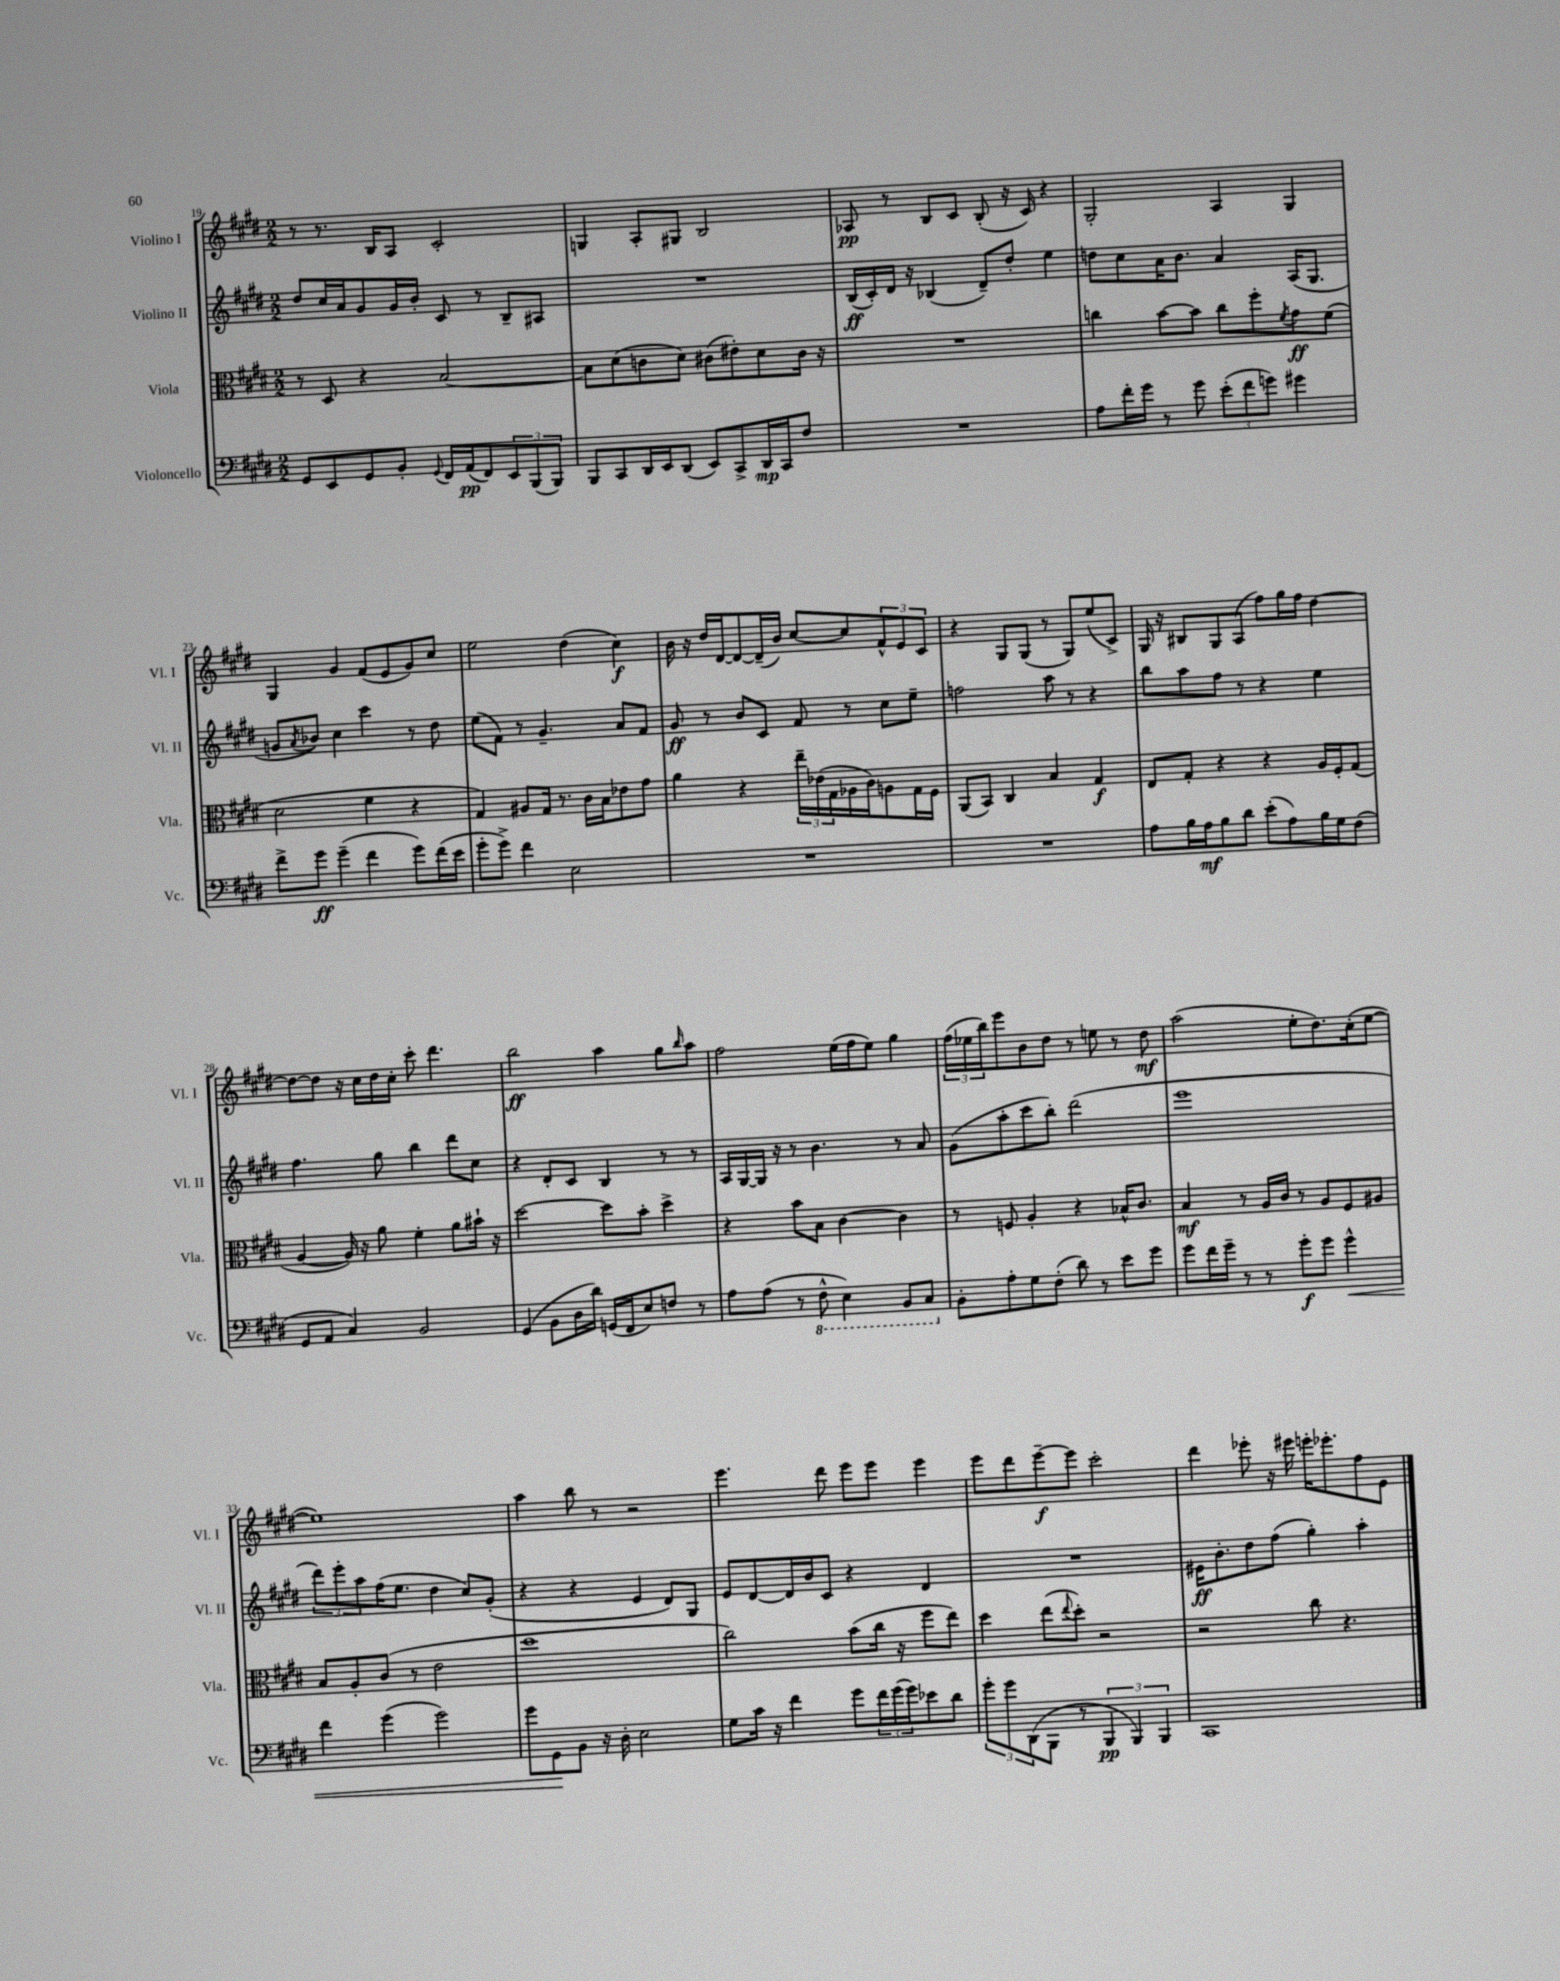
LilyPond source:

<<
\new StaffGroup <<
\new Staff = "s0" \with { instrumentName = "Violino I" shortInstrumentName = "Vl. I" } {
    \clef treble \key e \major \numericTimeSignature \time 2/2
    r8 r8. b16 a8 cis'2-. |
    g4 a8-. gis8 b2 |
    aes8\pp r8 b8 cis'8 b8-.( r16 cis'16) r4 |
    gis2-. a4 gis4 |
    gis4 gis'4 fis'8( e'8 gis'8) cis''8 |
    e''2 dis''4( cis''4\f) |
    b'16 r16 dis''16 dis'16~ dis'8~ dis'16--( b'16) cis''8~ cis''8 \tuplet 3/2 { fis'8-^ e'8 cis'8 } |
    r4 gis8 gis8( r8 gis8) e''8( cis'8->) |
    gis16 r16 bis8 gis8 a8( fis''8) gis''16 fis''16 dis''4~ |
    dis''8~ dis''8 r16 cis''16 dis''16 cis''16-. cis'''8-. dis'''4. |
    b''2\ff a''4 gis''8 \grace { b''16 } a''8 |
    fis''2 e''16( fis''16 e''8) gis''4 |
    \tuplet 3/2 { fis''16( ees''16 b''16) } e'''8 b'8 dis''8 r8 e''8 r8 dis''8\mf |
    a''2( e''8-. dis''8.) cis''16-.( e''8~ |
    e''1) |
    a''4 b''8 r8 r2 |
    e'''4. dis'''8 e'''8 e'''8 e'''4 |
    e'''8 dis'''8 e'''8~--\f e'''8 cis'''2-. |
    dis'''4 ees'''8-. r16 eis'''16 e'''16-. ees'''8.-. fis''8 e'8 \bar "|." |
}
\new Staff = "s1" \with { instrumentName = "Violino II" shortInstrumentName = "Vl. II" } {
    \clef treble \key e \major \numericTimeSignature \time 2/2
    dis''8 cis''16 a'16 gis'8 gis'16 b'16-. cis'8 r8 b8-- ais8 |
    R1 |
    b16\ff( cis'16-.) dis'16 r16 bes4( dis'8--) dis''8-. e''4 |
    d''8 cis''8 a'16 b'8. a'4 a16( gis8. |
    g'8 \acciaccatura { a'8 } bes'8) cis''4 cis'''4 r8 dis''8 |
    e''8( fis'8) r8 gis'4.-- a'8 fis'8 |
    gis'8\ff r8 b'8 cis'8 fis'8 r8 cis''8 e''8-- |
    f''2 a''8 r8 r4 |
    b''8 a''8 fis''8 r8 r4 e''4 |
    fis''4. gis''8 b''4 dis'''8 cis''8 |
    r4 dis'8-. cis'8 b4 r8 r8 |
    a16 gis16~ gis16 r16 r8 b'4. r8 a'8 |
    gis'8( a''8-. cis'''8 b''8-.) dis'''2( |
    e'''1 |
    \tuplet 3/2 { dis'''8) e'''8-. a''8 } fis''16( e''8. dis''4 cis''8) gis'8-.( |
    r4 r4 e'4 dis'8) gis8 |
    e'8 dis'8~ dis'16 b'16 cis'8 r4 dis'4 |
    R1 |
    eis'16\ff b'8.-. dis''8 fis''8( gis''4-.) a''4-. \bar "|." |
}
\new Staff = "s2" \with { instrumentName = "Viola" shortInstrumentName = "Vla." } {
    \clef alto \key e \major \numericTimeSignature \time 2/2
    r8 dis8 r4 b2~ |
    b8 dis'8( c'8 dis'8) cis'8( eis'8-.) dis'8 cis'16 r16 |
    R1 |
    c''4 b'8~ b'8 c''8 fis''8-. \acciaccatura { fis'8 } gis'8\ff fis'8( |
    dis'2 fis'4 r4 |
    gis4) ais8 gis16 r8. cis'16 b16 ees'8 gis'8 |
    a'4 r4 \tuplet 3/2 { e''16-- ees'16( gis16 } aes16 cis'16) a8 gis16 fis16 |
    a,8( b,8) cis4 b4 gis4\f |
    e8 gis8-. r4 r4 a16 fis16-. gis8( |
    a4~ a16) r16 a'8 fis'4-. a'8 bis'16-! r16 |
    dis''2~ dis''8 b'8-. dis''4-> |
    r4 b'8 b8 cis'4~ cis'4 |
    r8 f8 a4-. r4 bes16-^ cis'8. |
    b4\mf r8 a16 cis'16 r8 a8 fis8 ais8 |
    b8 a8-. cis'8( r8 e'2 |
    dis''1 |
    cis''2) b'8( cis''16 r16 fis''8 e''8) |
    dis''4 e''8( \appoggiatura { e''8 } dis''8-.) r2 |
    r2 cis''8 r4. \bar "|." |
}
\new Staff = "s3" \with { instrumentName = "Violoncello" shortInstrumentName = "Vc." } {
    \clef bass \key e \major \numericTimeSignature \time 2/2
    gis,8 e,8 gis,8 b,8-. \appoggiatura { gis,8 } fis,16 a,16\pp( fis,8) \tuplet 3/2 { e,8 b,,8( b,,8) } |
    b,,8 cis,8 dis,16 e,16 dis,8( e,8) cis,8-> dis,16\mp cis,16 fis8 |
    R1 |
    a8 fis'16-. gis'16 r8 gis'8 \tuplet 3/2 { e'8-.( fis'8 g'8) } gis'4 |
    fis'8-> gis'8\ff gis'4--( fis'4 gis'8) fis'16( e'16 |
    gis'8-. gis'8->) fis'4 e2 |
    R1 |
    R1 |
    a8 b16 a16\mf b8 dis'8 e'8-.( a8) b16 gis16 fis8( |
    gis,8 a,8 cis4) b,2 |
    gis,4( b,8 dis16 dis'16) g,16( fis,16 e8) f8 r8 |
    a8 a8( r8 \ottava #-1 fis,8-^ e,4) b,,8 cis,8 \ottava #0 |
    b,8-. a8-. gis8 fis8-.( dis'8) r8 e'8 gis'8 |
    gis'8 fis'16 gis'16-- r8 r8 gis'8-.\f gis'8 gis'4-^\< |
    fis'4 gis'4( gis'2) |
    gis'8 gis,8\! b,8 r16 dis16-. e2 |
    gis8 cis'16 r16 fis'4 gis'8 \tuplet 3/2 { fis'16 gis'16( gis'16) } ees'8 dis'8 |
    \tuplet 3/2 { gis'8-. gis'8 dis,8( } b,,8 r8 \tuplet 3/2 { b,,4\pp b,,4) b,,4 } |
    cis,1 \bar "|." |
}
>>
>>
\layout { \context { \Score currentBarNumber = #19 } }
